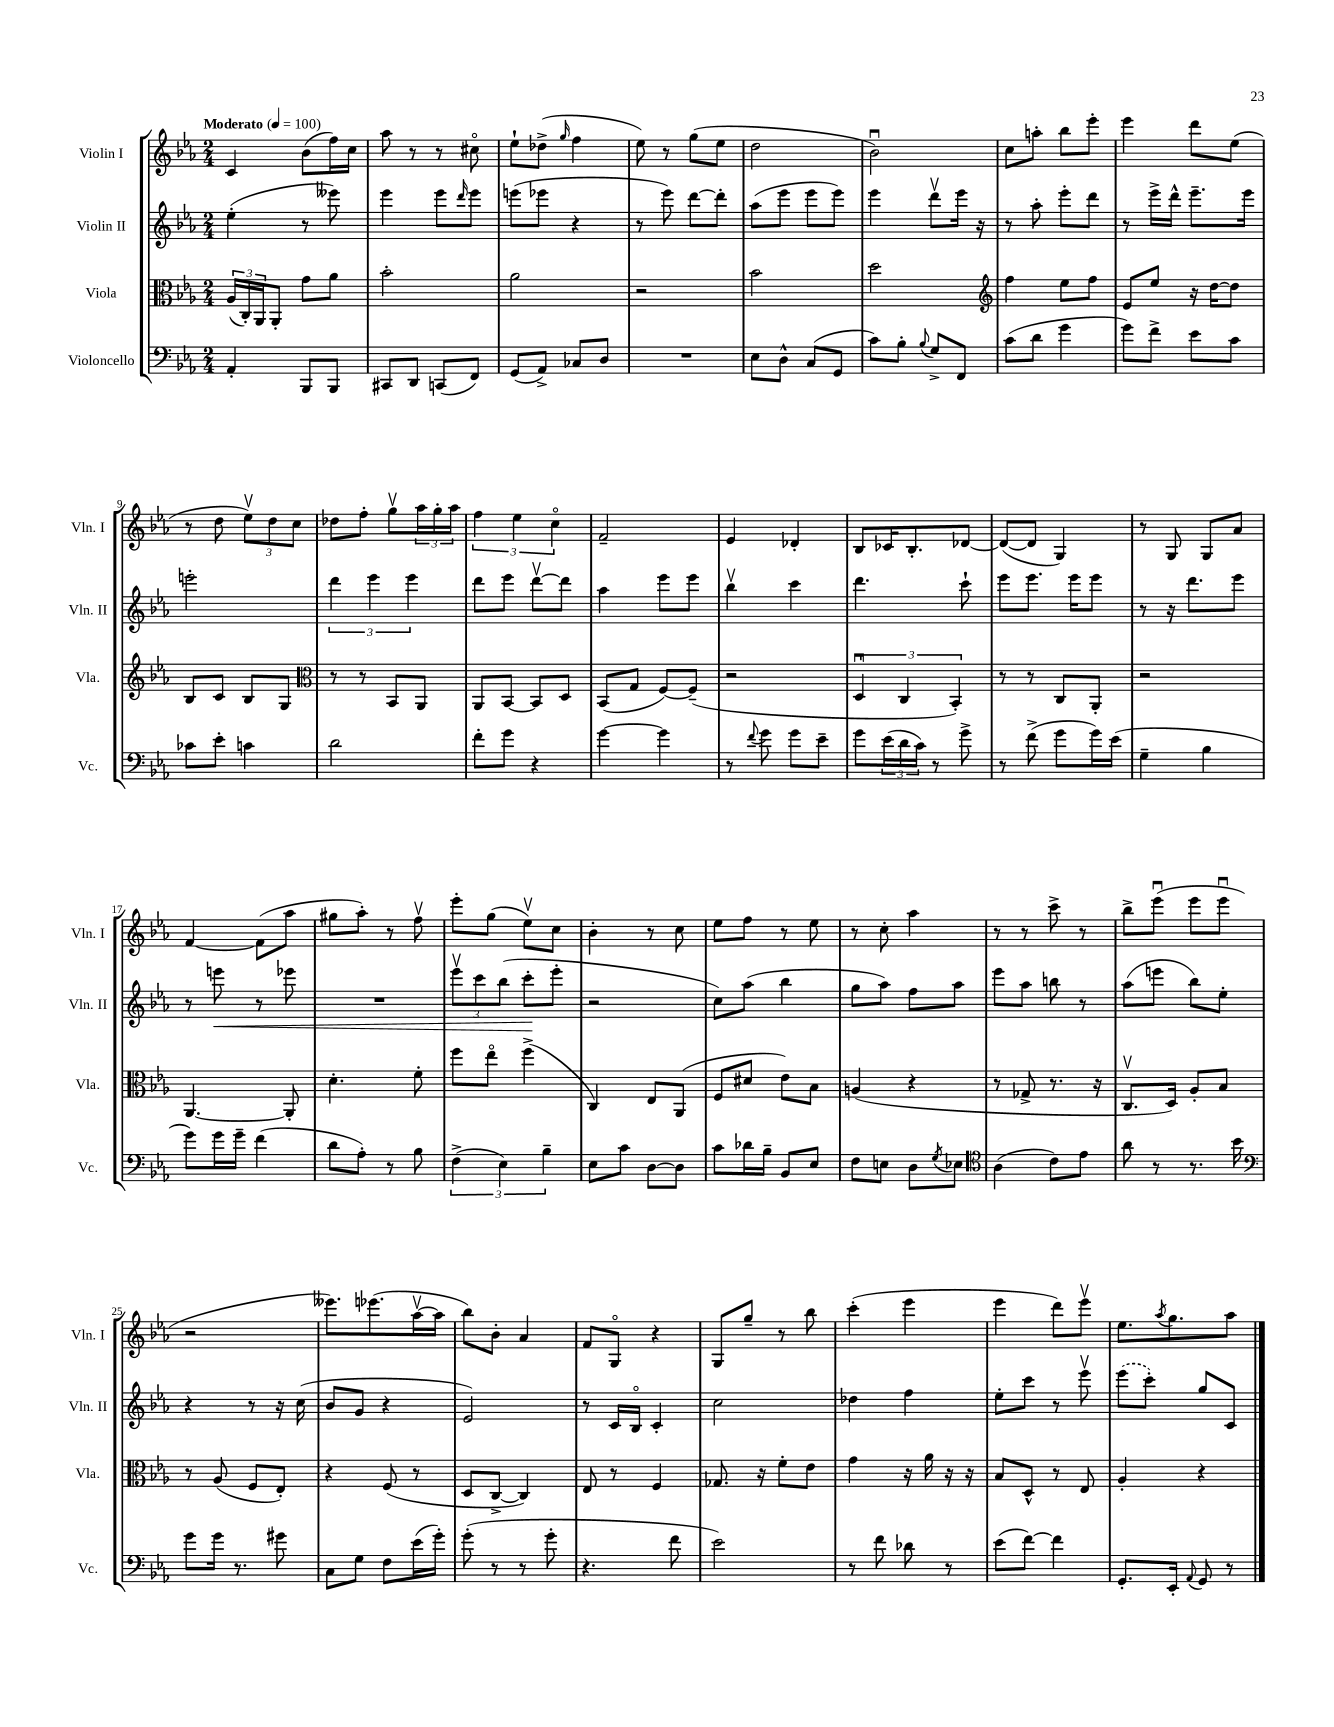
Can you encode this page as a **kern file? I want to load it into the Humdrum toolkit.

**kern	**kern	**kern	**dynam	**kern
*part4	*part3	*part2	*part2	*part1
*staff4	*staff3	*staff2	*staff2	*staff1
*I"Violoncello	*I"Viola	*I"Violin II	*	*I"Violin I
*I'Vc.	*I'Vla.	*I'Vln. II	*	*I'Vln. I
*clefF4	*clefC3	*clefG2	*	*clefG2
*k[b-e-a-]	*k[b-e-a-]	*k[b-e-a-]	*	*k[b-e-a-]
*M2/4	*M2/4	*M2/4	*	*M2/4
*MM100	*MM100	*MM100	*	*MM100
=1	=1	=1	=1	=1
!	!	!	!	!LO:TX:a:B:t=Moderato
4AA-'/	(24A-/LL	(4ee-'\	.	4c/
.	24C'/)	.	.	.
.	24AA-/J	.	.	.
.	8AA-'/J	.	.	.
8BBB-/L	8g\L	8r	.	(8b-\L
8BBB-/J	8a-\J	8eee--X\)	.	16ff\L)
.	.	.	.	16cc\JJ
=2	=2	=2	=2	=2
8CC#X/L	2b-'\	4eee-\	.	8aa-\
8DD/J	.	.	.	8r
(8CCn/L	.	8eee-\L	.	8r
.	.	16qqddd/	.	.
8FF/J)	.	8eee-\J	.	8cc#X\
=3	=3	=3	=3	=3
(8GG/L	2a-\	(8eeen\L	.	8ee-`\L
8AA-^/J)	.	8eee-X\J	.	(8dd-X^\J
.	.	.	.	16qqgg/
8C-X/L	.	4r	.	4ff\
8D/J	.	.	.	.
=4	=4	=4	=4	=4
2r	2r	8r	.	8ee-\)
.	.	8eee-\)	.	8r
.	.	[8ddd\L	.	(8gg\L
.	.	8ddd'\J]	.	8ee-\J
=5	=5	=5	=5	=5
8E-\L	2b-\	(8aa-\L	.	2dd\
8D^^\J	.	8eee-\J	.	.
(8C/L	.	8eee-\L	.	.
8GG/J	.	8eee-\J)	.	.
=6	=6	=6	=6	=6
8c\L)	2dd\	4eee-\	.	2b-u\)
8B-'\J	.	.	.	.
8qqB-/	.	.	.	.
8G^/L	.	8dddv\L	.	.
8FF/J	.	16eee-\Jk	.	.
.	.	16r	.	.
=7	=7	=7	=7	=7
*	*clefG2	*	*	*
(8c\L	4ff\	8r	.	8cc\L
8d\J	.	8aa-'\	.	8aan'\J
4g\	8ee-\L	8eee-'\L	.	8bb-\L
.	8ff\J	8ddd\J	.	8eee-'\J
=8	=8	=8	=8	=8
8g\L)	8e-/L	8r	.	4eee-\
8f^\J	8ee-/J	16eee-^\LL	.	.
.	.	16ddd^^\JJ	.	.
8e-\L	16r	8.eee-~\L	.	8ddd\L
.	[16dd\KL	.	.	.
8c\J	8dd\J]	.	.	(8ee-\J
.	.	16eee-\Jk	.	.
!!LO:LB:g=z
=9	=9	=9	=9	=9
8c-X\L	8B-/L	2eeen'\	.	8r
8e-'\J	8c/J	.	.	8dd\
4cn\	8B-/L	.	.	12ee-v\L)
.	.	.	.	12dd\
.	8G/J	.	.	.
.	.	.	.	12cc\J
=10	=10	=10	=10	=10
*	*clefC3	*	*	*
2d\	8r	6ddd\	.	8dd-X\L
.	8r	.	.	8ff'\J
.	.	6eee-\	.	.
.	8BB-/L	.	.	8ggv\L
.	.	6eee-\	.	.
.	8AA-/J	.	.	24aa-\L
.	.	.	.	24gg'\
.	.	.	.	24aa-\JJ
=11	=11	=11	=11	=11
8f'\L	8AA-/L	8ddd\L	.	6ff\
8g\J	[8BB-/J	8eee-\J	.	.
.	.	.	.	6ee-\
4r	8BB-/L]	[8dddv\L	.	.
.	.	.	.	6cc\
.	8D/J	8ddd\J]	.	.
=12	=12	=12	=12	=12
[4g\	(8BB-/L	4aa-\	.	2f~/
.	8G/J	.	.	.
4g\]	[8F/L)	8eee-\L	.	.
.	(8F~/J]	8eee-\J	.	.
=13	=13	=13	=13	=13
8r	2r	4bb-v\	.	4e-/
8qqf/	.	.	.	.
8g\	.	.	.	.
8g\L	.	4ccc\	.	4d-X'/
8e-~\J	.	.	.	.
=14	=14	=14	=14	=14
8g\L	6Du/	4.ddd\	.	8B-/L
(24e-\L	.	.	.	16c-X/K
24d\	6C/	.	.	.
.	.	.	.	8.B-'/
24c\JJ)	.	.	.	.
8r	.	.	.	.
.	6BB-'/)	.	.	.
8g^\	.	8ccc`\	.	[8d-X/J
=15	=15	=15	=15	=15
8r	8r	8eee-\L	.	(8d-/L_
(8f^\	8r	8.eee-\J	.	8d-/J]
8g\L	8C/L	.	.	4G/)
.	.	16eee-\KL	.	.
16g\L)	8AA-'/J	8eee-\J	.	.
(16e-\JJ	.	.	.	.
=16	=16	=16	=16	=16
4G~\	2r	8r	.	8r
.	.	16r	.	8G/
.	.	8.ddd\L	.	.
4B-\	.	.	.	8G/L
.	.	8eee-\J	.	8a-/J
!!LO:LB:g=z
=17	=17	=17	=17	=17
8g\L)	[4.AA-/	8r	.	[4f/
!	!	!	!LO:HP:b	!
16g\L	.	8eeen\	<	.
16g~\JJ	.	.	.	.
(4f\	.	8r	.	(8f\L]
.	8AA-'/]	8eee-X\	.	8aa-\J
=18	=18	=18	=18	=18
8d\L	4.d'\	2r	.	8gg#X\L
8A-'\J)	.	.	.	8aa-'\J)
8r	.	.	.	8r
8B-\	8f'\	.	.	8ffv\
=19	=19	=19	=19	=19
(6F^\	8ff\L	12eee-v\L	.	8eee-'\L
.	.	12ccc\	.	.
.	8ee-\J	.	.	(8gg\J
6E-\)	.	(12bb-\J	.	.
.	(4ff^\	8ccc'\L	.	8ee-v\L)
6B-~\	.	.	.	.
.	.	8eee-'\J	[	8cc\J
=20	=20	=20	=20	=20
8E-\L	4C/)	2r	.	4b-'\
8c\J	.	.	.	.
[8D\L	8E-/L	.	.	8r
8D\J]	(8AA-/J	.	.	8cc\
=21	=21	=21	=21	=21
8c\L	8F/L	8cc\L)	.	8ee-\L
16d-X\L	8d#X/J	(8aa-\J	.	8ff\J
16B-~\JJ	.	.	.	.
8BB-/L	8e-\L)	4bb-\	.	8r
8E-/J	8B-\J	.	.	8ee-\
=22	=22	=22	=22	=22
8F\L	(4An/	8gg\L	.	8r
8En\J	.	8aa-\J)	.	8cc'\
8D\L	4r	8ff\L	.	4aa-\
8qG/	.	.	.	.
8E-X\J	.	8aa-\J	.	.
=23	=23	=23	=23	=23
*clefC4	*	*	*	*
(4A-\	8r	8eee-\L	.	8r
.	8G-X^/	8aa-\J	.	8r
8c\L)	8.r	8bbn\	.	8ccc^\
8e-\J	.	8r	.	8r
.	16r	.	.	.
=24	=24	=24	=24	=24
8a-\	8.Cv/L	(8aa-\L	.	8bb-^\L
8r	.	8eeen\J	.	(8eee-u\J
.	16D/Jk)	.	.	.
8.r	8A-'/L	8bb-\L)	.	8eee-\L
.	8B-/J	8ee-'\J	.	8eee-u\J
16b-\	.	.	.	.
!!LO:LB:g=z
=25	=25	=25	=25	=25
*clefF4	*	*	*	*
8g\L	8r	4r	.	2r
16g\Jk	(8A-/	.	.	.
8.r	.	.	.	.
.	8F/L	8r	.	.
8g#X\	8E-'/J)	16r	.	.
.	.	(16cc\	.	.
=26	=26	=26	=26	=26
8C\L	4r	8b-/L	.	8.eee--X\L)
8G\J	.	8g/J	.	.
.	.	.	.	(8.eee-X\
8F\L	(8F/	4r	.	.
(16e-\L	8r	.	.	[16aa-v\L
16g'\JJ)	.	.	.	16aa-\JJ]
=27	=27	=27	=27	=27
(8g'\	8D/L	2e-/)	.	8bb-\L)
8r	[8C^/J	.	.	8b-'\J
8r	4C/])	.	.	4a-/
8g'\	.	.	.	.
=28	=28	=28	=28	=28
4.r	8E-/	8r	.	8f/L
.	8r	16c/LL	.	8G/J
.	.	16B-/JJ	.	.
.	4F/	4c'/	.	4r
8f\	.	.	.	.
=29	=29	=29	=29	=29
2e-\)	8.G-X/	2cc\	.	8G/L
.	.	.	.	8gg~/J
.	16r	.	.	.
.	8f'\L	.	.	8r
.	8e-\J	.	.	8bb-\
=30	=30	=30	=30	=30
8r	4g\	4dd-X\	.	(4ccc'\
8f\	.	.	.	.
8d-X\	16r	4ff\	.	4eee-\
.	16a-\	.	.	.
8r	16r	.	.	.
.	16r	.	.	.
=31	=31	=31	=31	=31
(8e-\L	8B-/L	8ee-'\L	.	4eee-\
[8f\J)	8D^^/J	8ccc\J	.	.
4f\]	8r	8r	.	8ddd\L)
.	8E-/	8eee-v\	.	8eee-v\J
=32	=32	=32	=32	=32
8.GG'/L	4A-'/	(8eee-\L	.	8.ee-\L
.	.	8ccc'\J)	.	.
.	.	.	.	8qaa-/
16EE-'/Jk	.	.	.	8.gg\
8qqAA-/	.	.	.	.
8GG/	4r	8gg/L	.	.
8r	.	8c/J	.	8aa-\J
==	==	==	==	==
*-	*-	*-	*-	*-
